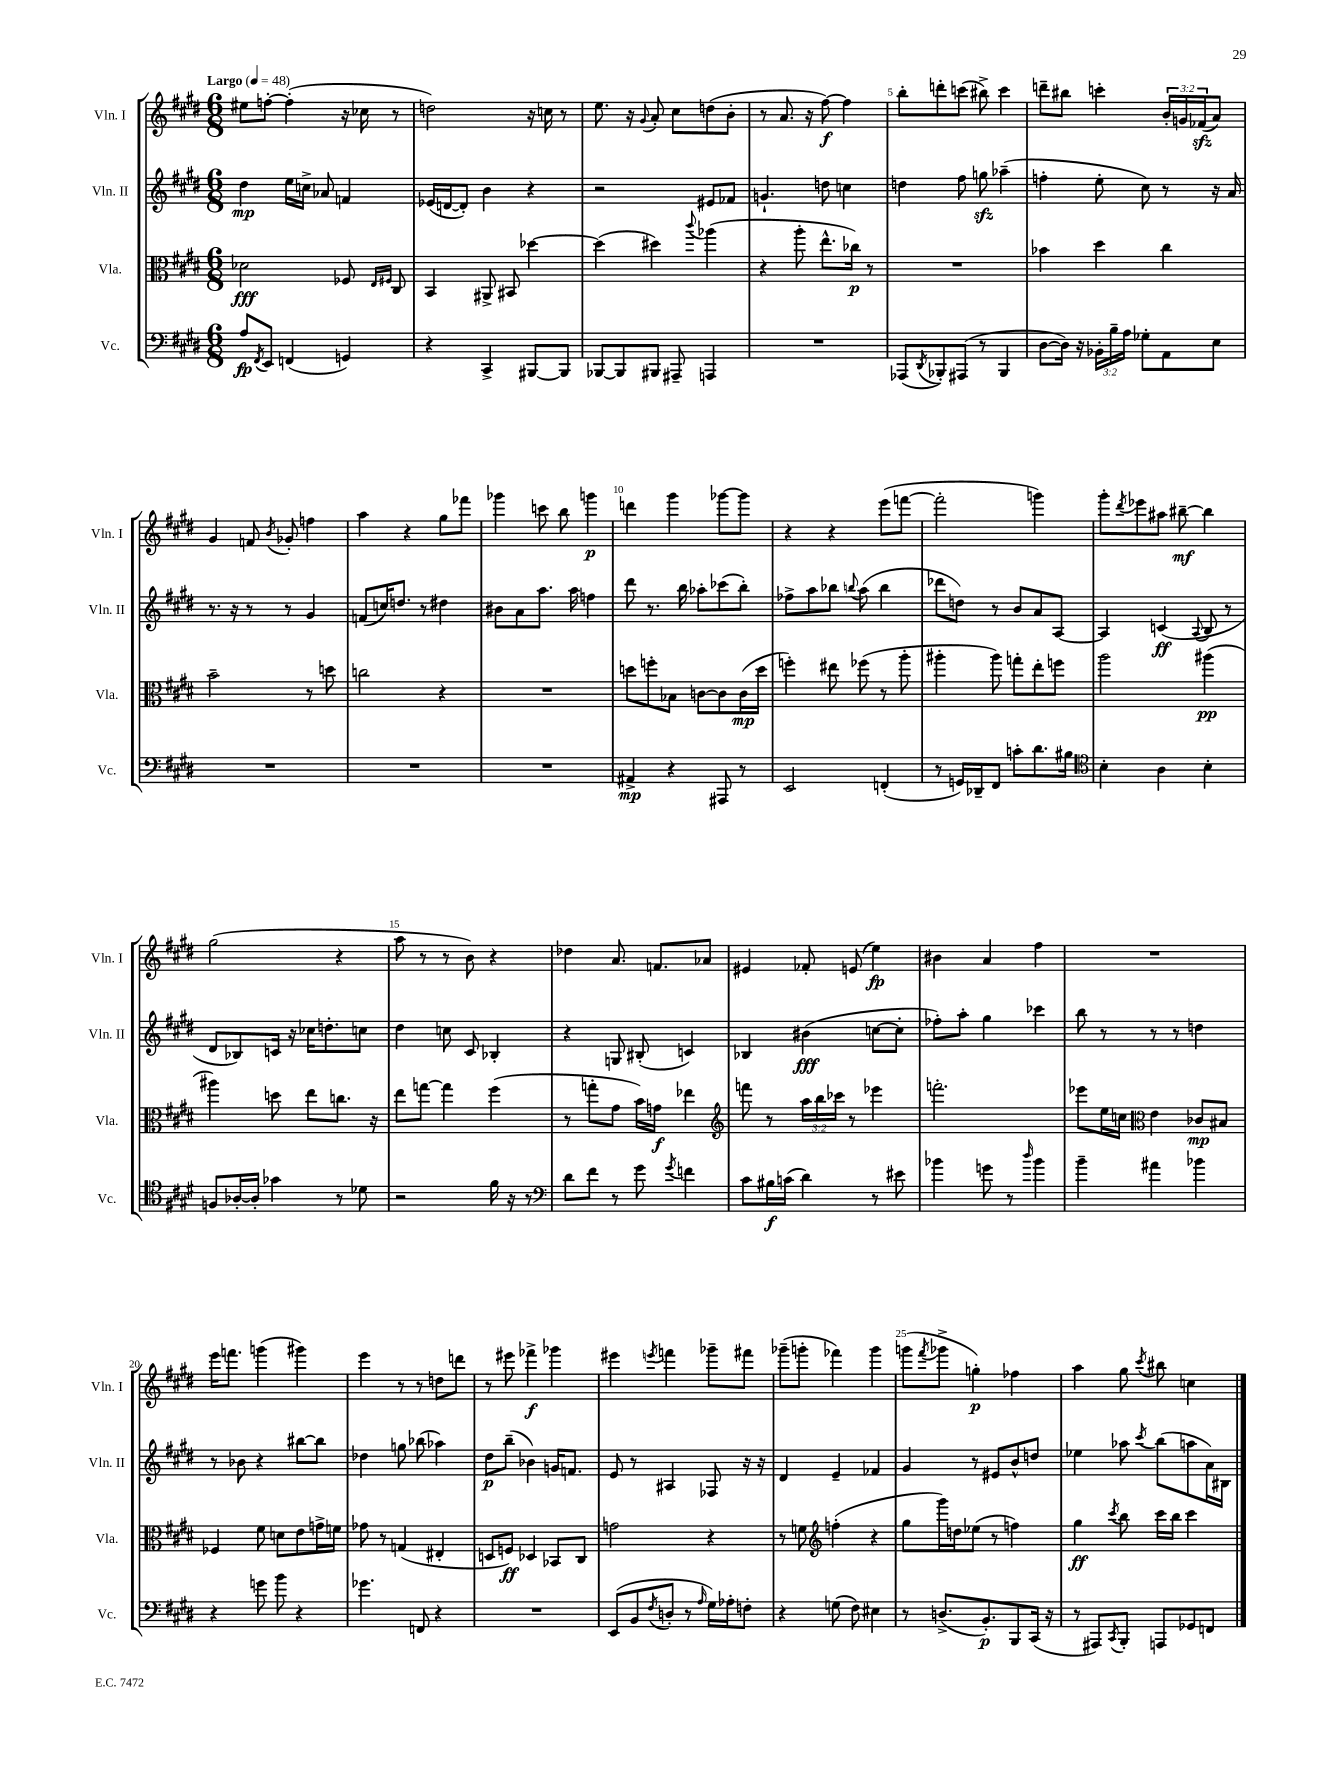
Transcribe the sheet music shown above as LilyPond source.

<<
\new StaffGroup <<
\new Staff = "s0" \with { instrumentName = "Vln. I" shortInstrumentName = "Vln. I" } {
    \clef treble \key e \major \numericTimeSignature \time 6/8 \override Staff.TupletNumber.text = #tuplet-number::calc-fraction-text \tempo "Largo" 4 = 48
    eis''8 f''8~-. f''4-.( r16 ces''16 r8 |
    d''2) r16 c''16 r8 |
    e''8. r16 \appoggiatura { gis'8 } a'8-. cis''8 d''8( b'8-. |
    r8 a'8. r16 fis''8~\f) fis''4 |
    b''8-. d'''8-. c'''8( bis''8->) c'''4 |
    d'''8-- bis''8 c'''4-. \tuplet 3/2 { b'16-. g'16 fes'16\sfz( } a'8) |
    gis'4 f'8 \acciaccatura { b'8 } ges'8-. f''4 |
    a''4 r4 gis''8 fes'''8 |
    ges'''4 c'''8 b''8 g'''4\p |
    d'''4 gis'''4 ges'''8~ ges'''8 |
    r4 r4 e'''8( f'''8~ |
    f'''2-. g'''4) |
    gis'''8-. \acciaccatura { dis'''8 } ees'''8 ais''8 bis''8~--\mf bis''4 |
    gis''2( r4 |
    a''8 r8 r8 b'8) r4 |
    des''4 a'8. f'8. aes'8 |
    eis'4 fes'8-. e'8( e''4\fp) |
    bis'4 a'4 fis''4 |
    R2. |
    e'''16 f'''8. g'''4( gis'''4) |
    e'''4 r8 r8 d''8 d'''8 |
    r8 eis'''8 fes'''4->\f ges'''4 |
    eis'''4 \acciaccatura { e'''8 } f'''4 ges'''8-- fis'''8 |
    ges'''8--( g'''8-. fes'''4) g'''4 |
    g'''8( \acciaccatura { fis'''8 } ges'''8-> g''4-.\p) fes''4 |
    a''4 gis''8 \acciaccatura { cis'''8 } bis''8 c''4 \bar "|." |
}
\new Staff = "s1" \with { instrumentName = "Vln. II" shortInstrumentName = "Vln. II" } {
    \clef treble \key e \major \numericTimeSignature \time 6/8
    dis''4\mp e''16 c''16-> aes'8 f'4 |
    ees'16( d'16~ d'8-.) b'4 r4 |
    r2 eis'8 fes'8 |
    g'4.-! d''8 c''4 |
    d''4 fis''8 g''8\sfz aes''4--( |
    f''4-. e''8-. cis''8) r8 r16 a'16 |
    r8. r16 r8 r8 gis'4 |
    f'8( c''16) d''8. r8 dis''4 |
    bis'8 a'8 a''8. a''16 f''4 |
    dis'''8 r8. b''16 aes''8-. ces'''8( b''8-.) |
    fes''8-> a''8 bes''8 \appoggiatura { b''8 } a''8( b''4 |
    des'''8 d''8) r8 b'8 a'8 a8~ |
    a4 c'4\ff( \appoggiatura { a8 } b8 r8 |
    dis'8 bes8) c'16 r16 ces''16 d''8.-. c''8 |
    dis''4 c''8 cis'8 bes4-. |
    r4 g8 bis8-.( c'4) |
    bes4 bis'4\fff( c''8~ c''8-. |
    fes''8-.) a''8-. gis''4 ces'''4 |
    b''8 r8 r8 r8 d''4 |
    r8 bes'8 r4 bis''8~ bis''8 |
    des''4 g''8 bes''8( aes''4) |
    dis''8\p b''8--( bes'4) g'16 f'8. |
    e'8 r8 ais4 fes8 r16 r16 |
    dis'4 e'4-- fes'4 |
    gis'4 r8 eis'8 b'8-^ d''8 |
    ees''4 aes''8 \acciaccatura { cis'''8 } b''8( a''8 a'16) bis16 \bar "|." |
}
\new Staff = "s2" \with { instrumentName = "Vla." shortInstrumentName = "Vla." } {
    \clef alto \key e \major \numericTimeSignature \time 6/8 \override Staff.TupletNumber.text = #tuplet-number::calc-fraction-text
    des'2\fff fes8 \grace { e16 fis16 } cis8 |
    b,4 ais,8-> bis,8 des''4~ |
    des''4( dis''4) \appoggiatura { cis'''8 } aes''4( |
    r4 a''8-. e''8.-^ ces''16\p) r8 |
    R2. |
    bes'4 dis''4 cis''4 |
    b'2-- r8 d''8 |
    c''2 r4 |
    R2. |
    d''8 f''8-. bes8 c'8~ c'8 c'16\mp( d''16 |
    f''4-.) eis''8 fes''8( r8 a''8-. |
    ais''4-. ais''8) g''8-. e''8-. f''8 |
    a''2 ais''4\pp( |
    ais''4) d''8 e''8 c''8. r16 |
    e''8 g''8~ g''4 fis''4( |
    r8 g''8-. gis'8 b'16) g'16\f ees''4 |
    \clef treble f'''8 r8 \tuplet 3/2 { a''16 b''16 ces'''16 } r8 ees'''4 |
    f'''2.-. |
    ees'''8 e''16 c''16 \clef alto e'4 ces'8\mp bis8 |
    fes4 fis'8 d'8 e'8 g'16-> f'16 |
    ges'8 r8 g4( eis4-. |
    d8 f8\ff) des4 bes,8 cis8 |
    g'2 r4 |
    r8 f'8 \clef treble f''4-.( r4 |
    gis''8 gis'''16) d''16 ees''8( r8 f''4) |
    gis''4\ff \acciaccatura { cis'''8 } b''8 cis'''16 b''16 cis'''4 \bar "|." |
}
\new Staff = "s3" \with { instrumentName = "Vc." shortInstrumentName = "Vc." } {
    \clef bass \key e \major \numericTimeSignature \time 6/8 \override Staff.TupletNumber.text = #tuplet-number::calc-fraction-text
    a8\fp \acciaccatura { fis,8 } e,8 f,4( g,4) |
    r4 cis,4-> bis,,8~ bis,,8 |
    bes,,8~ bes,,8 bis,,8 ais,,8-- a,,4 |
    R2. |
    aes,,8( \acciaccatura { dis,8 } bes,,8-.) ais,,8( r8 bes,,4 |
    dis8~ dis16) r16 \tuplet 3/2 { bes,16-. b16-- a16 } ges8-. a,8 e8 |
    R2. |
    R2. |
    R2. |
    ais,4->\mp r4 ais,,8 r8 |
    e,2 f,4-.( |
    r8 g,16) des,16-- fis,8 c'8-. dis'8. bis16 |
    \clef tenor b4-. a4 b4-. |
    f8 aes16~-. aes16-. ges'4 r8 des'8 |
    r2 fis'16 r16 r8 |
    \clef bass dis'8 fis'8 r8 gis'8 \acciaccatura { gis'8 } f'4 |
    cis'8 bis16\f c'16( dis'4) r8 eis'8 |
    bes'4 g'8 r8 \grace { dis''16 } bes'4 |
    b'4-- ais'4 bes'4 |
    r4 g'8 b'8 r4 |
    ges'4. f,8 r4 |
    R2. |
    e,8( b,8 \acciaccatura { fis8 } d8-. r8 \grace { a16 } gis16) aes16-. f8-. |
    r4 g8( fis8) eis4 |
    r8 d8.->( b,8.-.\p) b,,8 cis,16( r16 |
    r8 ais,,8) \acciaccatura { cis,8 } b,,8-. a,,8 ges,8 f,8 \bar "|." |
}
>>
>>
\layout { \context { \Score \override BarNumber.break-visibility = ##(#f #t #t) barNumberVisibility = #(every-nth-bar-number-visible 5) } }
